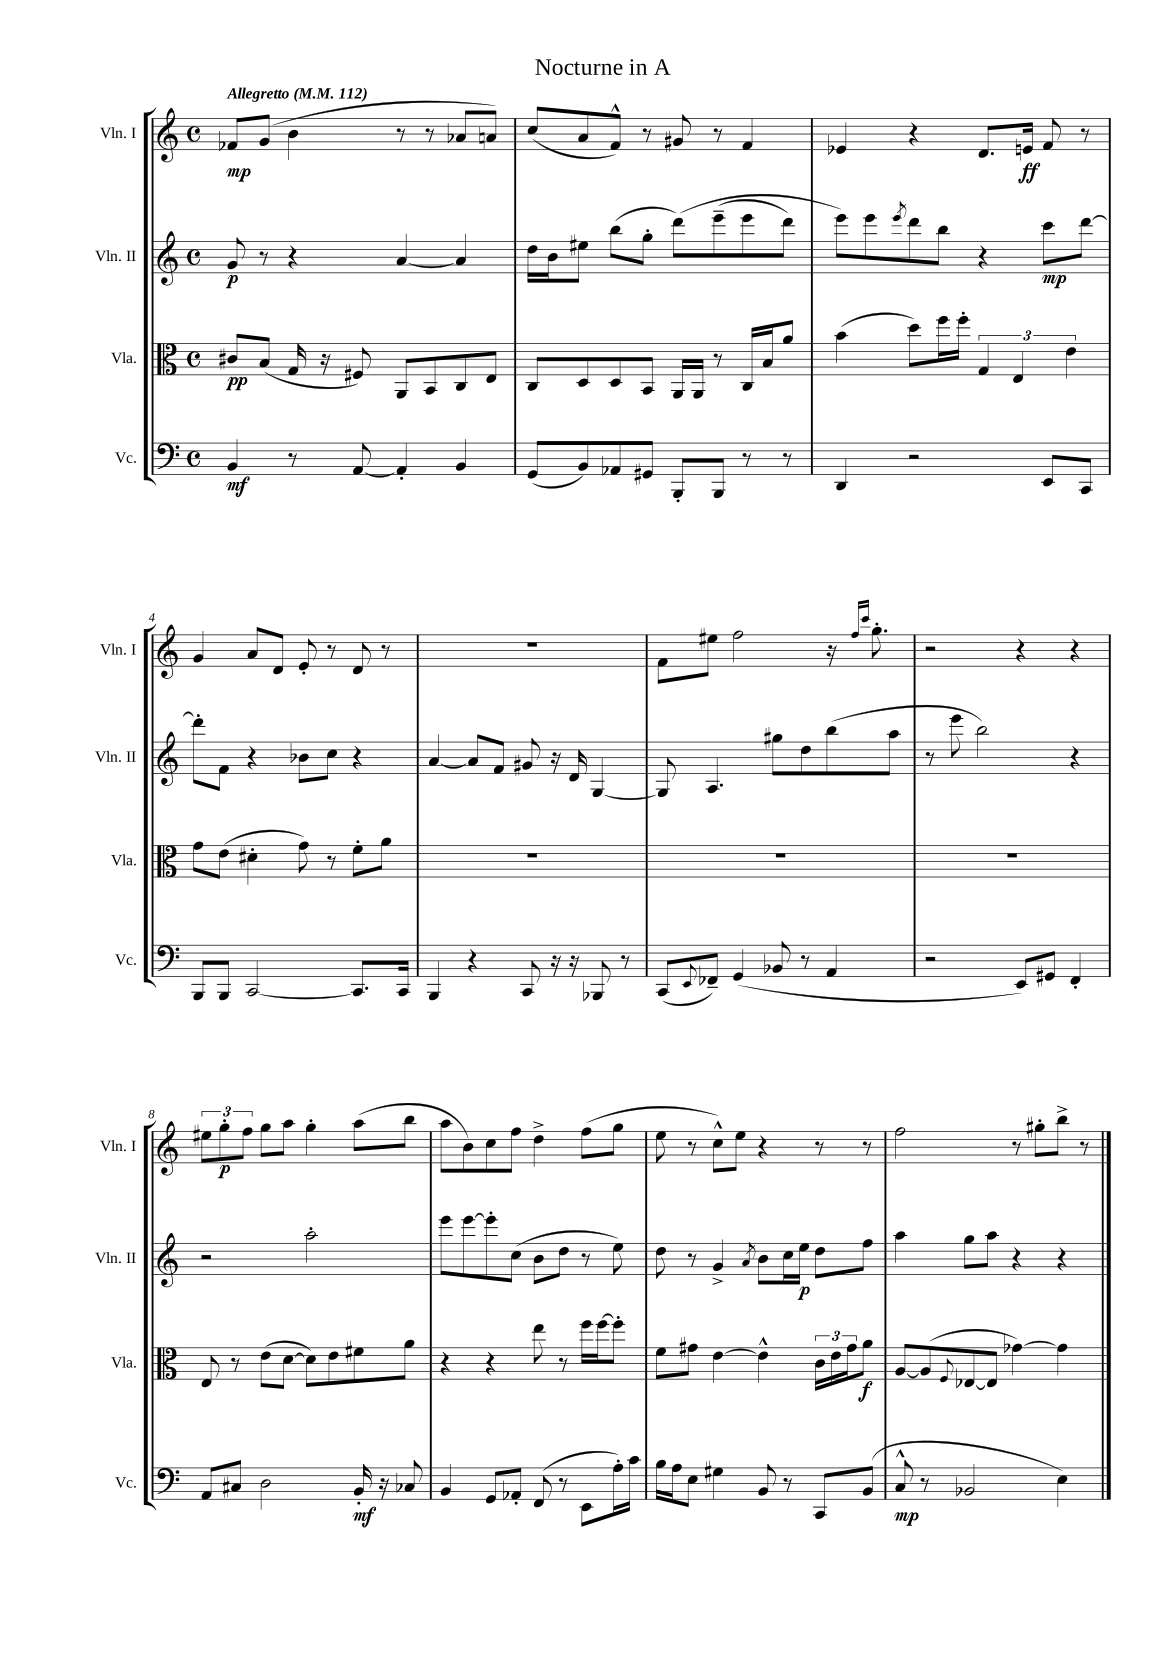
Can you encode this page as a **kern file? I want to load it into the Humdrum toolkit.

**kern	**kern	**kern	**kern
*staff4	*staff3	*staff2	*staff1
*clefF4	*clefC3	*clefG2	*clefG2
*k[]	*k[]	*k[]	*k[]
*M4/4	*M4/4	*M4/4	*M4/4
*met(c)	*met(c)	*met(c)	*met(c)
*MM112	*MM112	*MM112	*MM112
4BB	8c#	8g	8f-
.	(8B	8r	(8g
8r	16G	4r	4b
.	16r	.	.
[8AA	8F#)	.	.
4AA']	8AA	[4a	8r
.	8BB	.	8r
4BB	8C	4a]	8a-
.	8E	.	8a)
=	=	=	=
(8GG	8C	16dd	(8cc
.	.	16b	.
8BB)	8D	8ee#	8a
8AA-	8D	(8bb	8f^^)
8GG#	8BB	8gg'	8r
8BBB'	16AA	&(8ddd)	8g#
.	16AA	.	.
8BBB	8r	(8eee~	8r
8r	16C	8eee	4f
.	16B	.	.
8r	8a	8ddd)	.
=	=	=	=
4DD	(4b	8eee&)	4e-
.	.	8eee	.
.	.	8qeee	.
2r	8dd)	8ddd	4r
.	16ff	8bb	.
.	16ff'	.	.
.	6G	4r	8.d
.	6E	.	.
.	.	.	16e
8EE	.	8ccc	8f
.	6e	.	.
8CC	.	[8ddd	8r
=	=	=	=
8BBB	8g	8ddd']	4g
8BBB	(8e	8f	.
[2CC	4d#'	4r	8a
.	.	.	8d
.	8g)	8b-	8e'
.	8r	8cc	8r
8.CC]	8f'	4r	8d
.	8a	.	8r
16CC	.	.	.
=	=	=	=
4BBB	1r	[4a	1r
4r	.	8a]	.
.	.	8f	.
8CC	.	8g#	.
16r	.	16r	.
16r	.	16d	.
8BBB-	.	[4G	.
8r	.	.	.
=	=	=	=
(8CC	1r	8G]	8f
8qqEE	.	.	.
8FF-~)	.	4.A	8ee#
(4GG	.	.	2ff
8BB-	.	8gg#	.
8r	.	8dd	.
4AA	.	(8bb	16r
.	.	.	16qqff
.	.	.	16qqccc
.	.	.	8.gg'
.	.	8aa	.
=	=	=	=
2r	1r	8r	2r
.	.	8eee	.
.	.	2bb)	.
8EE)	.	.	4r
8GG#	.	.	.
4FF'	.	4r	4r
=	=	=	=
8AA	8E	2r	12ee#
.	.	.	12gg'
8C#	8r	.	.
.	.	.	12ff
2D	(8e	.	8gg
.	[8d	.	8aa
.	8d])	2aa'	4gg'
.	8e	.	.
16BB'	8f#	.	(8aa
16r	.	.	.
8C-	8a	.	8bb
=	=	=	=
4BB	4r	8eee	8aa
.	.	[8eee	8b)
8GG	4r	8eee']	8cc
8AA-'	.	(8cc	8ff
(8FF	8ee	8b	4dd^
8r	8r	8dd	.
8EE	16ff	8r	(8ff
.	[16ff	.	.
16A')	8ff']	8ee)	8gg
16c	.	.	.
=	=	=	=
16B	8f	8dd	8ee
16A	.	.	.
8E	8g#	8r	8r
4G#	[4e	4g^	8cc^^)
.	.	.	8ee
.	.	8qa	.
8BB	4e^^]	8b	4r
8r	.	16cc	.
.	.	16ee	.
8CC	24c	8dd	8r
.	24e	.	.
.	24g#	.	.
(8BB	8a	8ff	8r
=	=	=	=
8C^^	[8A	4aa	2ff
8r	(8A]	.	.
.	8qqF	.	.
2BB-	[8E-	8gg	.
.	8E-]	8aa	.
.	[4g-)	4r	8r
.	.	.	8gg#'
4E)	4g-]	4r	8bb^
.	.	.	8r
==	==	==	==
*-	*-	*-	*-
